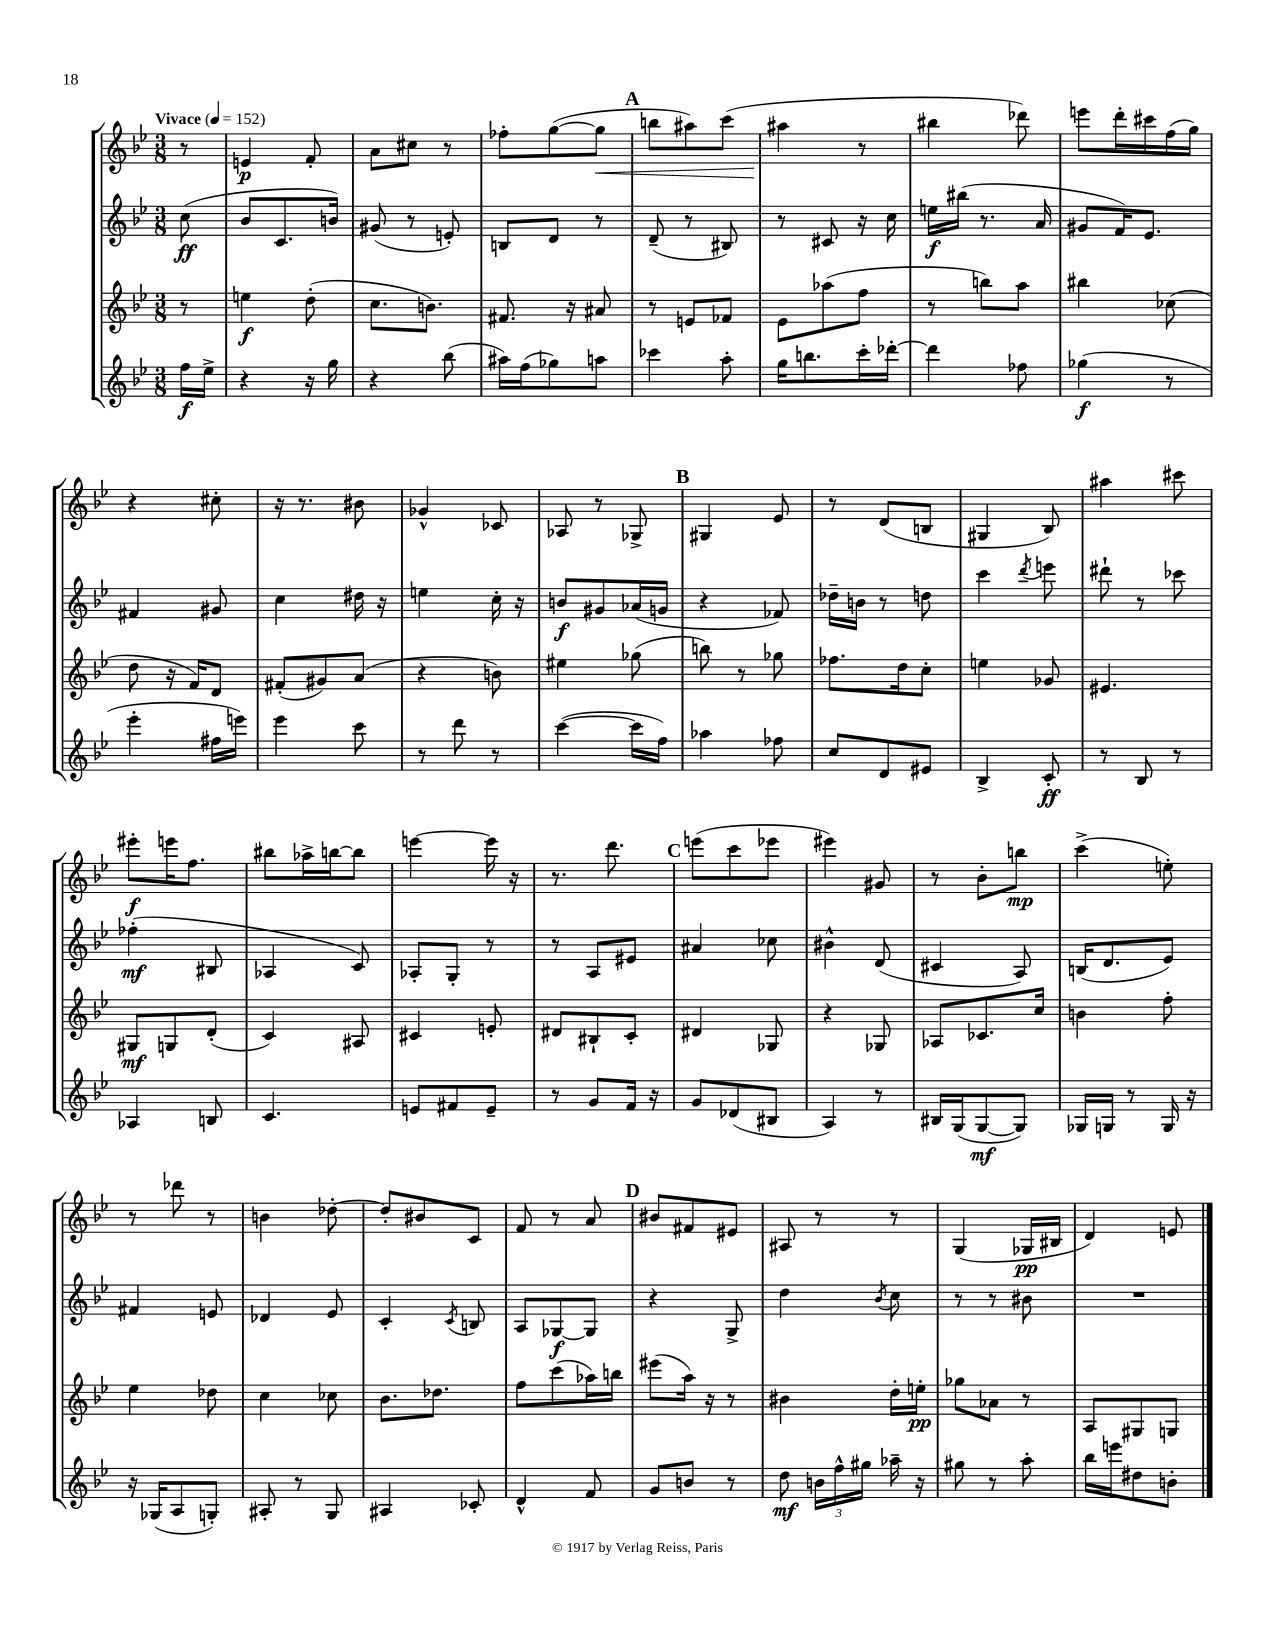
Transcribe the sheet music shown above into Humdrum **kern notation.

**kern	**kern	**kern	**kern
*staff4	*staff3	*staff2	*staff1
*clefG2	*clefG2	*clefG2	*clefG2
*k[b-e-]	*k[b-e-]	*k[b-e-]	*k[b-e-]
*M3/8	*M3/8	*M3/8	*M3/8
*MM152	*MM152	*MM152	*MM152
16ff	8r	(8cc	8r
16ee-^	.	.	.
=	=	=	=
4r	4ee	8b-	4e
.	.	8.c	.
16r	(8dd'	.	8f'
16gg	.	16b)	.
=	=	=	=
4r	8.cc	(8g#	8a
.	.	8r	8cc#
.	8.b)	.	.
(8bb-	.	8e')	8r
=	=	=	=
16aa#)	8.f#	8B	8ff-'
(16ff	.	.	.
8gg-)	.	8d	([8gg
.	16r	.	.
8aa	8a#	8r	8gg]
=	=	=	=
4ccc-	8r	(8d~	8bb
.	8e	8r	8aa#)
8aa'	8f-	8B#)	(8ccc
=	=	=	=
16gg	8e-	8r	4aa#
8.bb	.	.	.
.	(8aa-	8c#	.
16ccc'	8ff	16r	8r
[16ddd-'	.	16cc	.
=	=	=	=
4ddd-]	8r	16ee	4bb#
.	.	(16bb#	.
.	8bb)	8.r	.
8ff-	8aa	.	8ddd-)
.	.	16a	.
=	=	=	=
(4gg-	4bb#	8g#	8eee
.	.	16f)	16ddd'
.	.	8.e-	16ccc#
8r	(8cc-	.	(16ff
.	.	.	16gg)
=	=	=	=
4eee-'	8dd	4f#	4r
.	16r	.	.
.	16f)	.	.
16ff#	8d	8g#	8cc#'
16eee)	.	.	.
=	=	=	=
4eee-	(8f#'	4cc	16r
.	.	.	8.r
.	8g#)	.	.
8ccc	(8a	16dd#	8b#
.	.	16r	.
=	=	=	=
8r	4r	4ee	4g-^^
8ddd	.	.	.
8r	8b)	16cc'	8c-
.	.	16r	.
=	=	=	=
([4ccc	4ee#	8b	8A-
.	.	8g#	8r
16ccc]	(8gg-	(16a-	8G-^
16ff)	.	16g	.
=	=	=	=
4aa-	8bb)	4r	4G#
.	8r	.	.
8ff-	8gg-	8f-)	8e-
=	=	=	=
8cc	8.ff-	16dd-~	8r
.	.	16b	.
8d	.	8r	(8d
.	16dd	.	.
8e#	8cc'	8dd	8B
=	=	=	=
4B-^	4ee	4ccc	4G#
.	.	8qddd	.
8c'	8g-	8eee	8B-)
=	=	=	=
8r	4.e#	8ddd#`	4aa#
8B-	.	8r	.
8r	.	8ccc-	8ccc#
=	=	=	=
4A-	8G#	(4ff-'	8eee#'
.	8G	.	16eee
.	.	.	8.ff
8B	(8d'	8B#	.
=	=	=	=
4.c	4c)	4A-	8bb#
.	.	.	16aa-^
.	.	.	[16bb
.	8A#	8c)	8bb]
=	=	=	=
8e	4c#	8A-'	[4eee
8f#	.	8G'	.
8e~	8e'	8r	16eee]
.	.	.	16r
=	=	=	=
8r	8d#	8r	8.r
8g	8B#`	8A	.
.	.	.	8.ddd
16f	8c'	8e#	.
16r	.	.	.
=	=	=	=
8g	4d#	4a#	(8eee
(8d-	.	.	8ccc
8B#	8G-	8cc-	8eee-
=	=	=	=
4A)	4r	4b#^^	4eee#)
8r	8G-	(8d	8g#
=	=	=	=
16B#	8A-	4c#	8r
(16G	.	.	.
[8G	8.c-	.	8b-'
8G])	.	8A)	8bb
.	16cc	.	.
=	=	=	=
16G-	4b	(16B	(4ccc^
16G	.	8.d	.
8r	.	.	.
16G	8ff'	8e-)	8ee')
16r	.	.	.
=	=	=	=
16r	4ee-	4f#	8r
(16G-	.	.	.
8A	.	.	8ddd-
8G')	8dd-	8e	8r
=	=	=	=
8A#'	4cc	4d-	4b
8r	.	.	.
8G	8cc-	8e-	[8dd-'
=	=	=	=
4A#	8.b-	4c'	8dd-']
.	.	.	8b#
.	8.dd-	.	.
.	.	8qc	.
8c-'	.	8B	8c
=	=	=	=
4d^^	8ff	8A	8f
.	(8ccc	[8G-	8r
8f	16aa-)	8G-]	8a
.	16bb	.	.
=	=	=	=
8g	(8eee#	4r	8b#
8b	16aa)	.	8f#
.	16r	.	.
8r	8r	8G^	8e#
=	=	=	=
8dd	4b#	4dd	8A#
24b	.	.	8r
24ff^^	.	.	.
24gg#	.	.	.
.	.	8qb-	.
16aa-~	16dd'	8cc	8r
16r	16ee'	.	.
=	=	=	=
8gg#	8gg-	8r	(4G
8r	8a-	8r	.
8aa'	8r	8b#	16G-
.	.	.	16B#
=	=	=	=
16bb-	8A	4.r	4d)
16eee	.	.	.
8dd#	8G#	.	.
8b'	8G	.	8e
==	==	==	==
*-	*-	*-	*-
